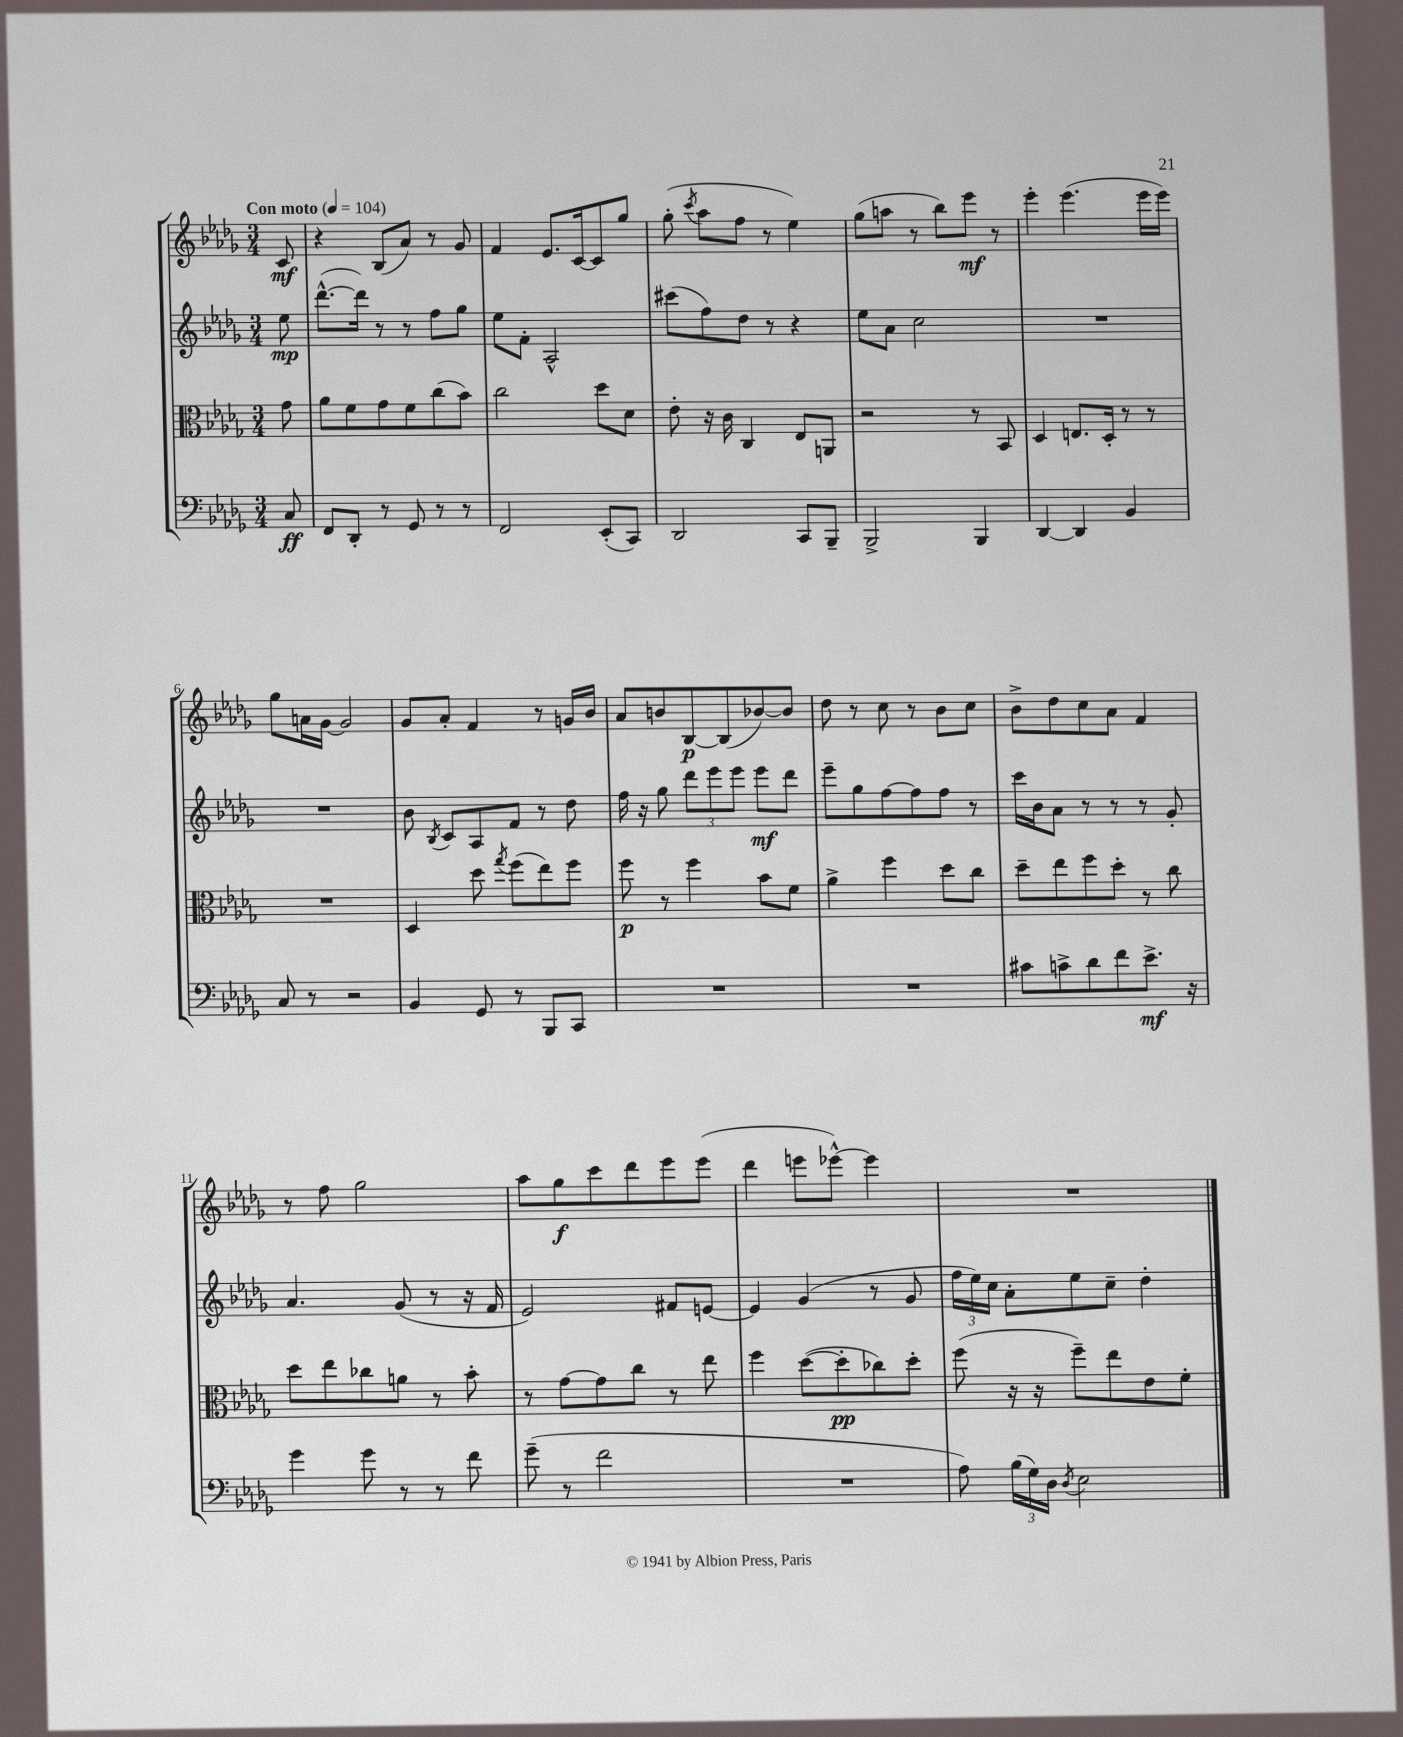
<<
\new StaffGroup <<
\new Staff = "s0" {
    \clef treble \key des \major \numericTimeSignature \time 3/4 \partial 8 \tempo "Con moto" 4 = 104
    \autoBeamOff c'8\mf |
    r4 bes8[( aes'8]) r8 ges'8 |
    f'4 ees'8.[ c'16~ c'8 ges''8] |
    ges''8-.( \acciaccatura { c'''8 } aes''8[ f''8] r8 ees''4) |
    ges''8[( a''8] r8 bes''8[) ees'''8]\mf r8 |
    ees'''4-. ees'''4.( ees'''16[ ees'''16]) |
    ges''8[ a'16 ges'16]~ ges'2 |
    ges'8[ aes'8]-. f'4 r8 g'16[ bes'16] |
    aes'8[ b'8 bes8~\p bes8( bes'8~) bes'8] |
    des''8 r8 c''8 r8 bes'8[ c''8] |
    bes'8[-> des''8 c''8 aes'8] f'4 |
    r8 f''8 ges''2 |
    aes''8[ ges''8\f c'''8 des'''8 ees'''8 ees'''8]( |
    des'''4 e'''8[ ees'''8]~-^) ees'''4 |
    R2. \bar "|." |
}
\new Staff = "s1" {
    \clef treble \key des \major \numericTimeSignature \time 3/4 \partial 8
    \autoBeamOff ees''8\mp |
    des'''8.[~-^( des'''16]) r8 r8 f''8[ ges''8] |
    ees''8[ f'8]-. aes2-^ |
    cis'''8[( f''8) des''8] r8 r4 |
    ees''8[ aes'8] c''2 |
    R2. |
    R2. |
    bes'8 \acciaccatura { bes8 } c'8[ aes8 f'8] r8 des''8 |
    f''16 r16 ges''8 \tuplet 3/2 { des'''8[ ees'''8 ees'''8] } ees'''8[\mf des'''8] |
    ees'''8[-- ges''8 f''8~ f''8 f''8] r8 |
    c'''16[ bes'16 aes'8] r8 r8 r8 ges'8-. |
    aes'4. ges'8( r8 r16 f'16 |
    ees'2) fis'8[ e'8]~ |
    e'4 ges'4( r8 ges'8 |
    \tuplet 3/2 { f''16[ ees''16) c''16] } aes'8[-. ees''8 c''8]-- des''4-. \bar "|." |
}
\new Staff = "s2" {
    \clef alto \key des \major \numericTimeSignature \time 3/4 \partial 8
    \autoBeamOff ges'8 |
    aes'8[ f'8 ges'8 f'8 c''8( bes'8]) |
    c''2 des''8[ des'8] |
    ees'8-. r16 c'16 c4 ees8[ a,8] |
    r2 r8 bes,8 |
    des4 e8.[ des16]-. r8 r8 |
    R2. |
    des4 des''8 \acciaccatura { ges''8 } f''8[( ees''8) f''8] |
    f''8\p r8 f''4 bes'8[ f'8] |
    aes'4-> f''4 des''8[ c''8] |
    des''8[-- ees''8 f''8 des''8]-. r8 c''8 |
    des''8[ ees''8 ces''8 a'8] r8 bes'8-. |
    r8 ges'8[~ ges'8 c''8] r8 ees''8 |
    f''4 des''8[~( des''8-.\pp ces''8) des''8]-. |
    f''8( r16 r16 f''8[--) ees''8 ees'8 f'8]-. \bar "|." |
}
\new Staff = "s3" {
    \clef bass \key des \major \numericTimeSignature \time 3/4 \partial 8
    \autoBeamOff c8\ff |
    f,8[ des,8]-. r8 ges,8 r8 r8 |
    f,2 ees,8[-.( c,8]) |
    des,2 c,8[ bes,,8]-- |
    bes,,2-> bes,,4 |
    des,4~ des,4 bes,4 |
    c8 r8 r2 |
    bes,4 ges,8 r8 bes,,8[ c,8] |
    R2. |
    R2. |
    cis'8[ c'8-> des'8 f'8 ees'8.]->\mf r16 |
    ges'4 ges'8 r8 r8 f'8 |
    ges'8--( r8 f'2 |
    R2. |
    aes8) \tuplet 3/2 { bes16[( ges16) des16] } \acciaccatura { des8 } ees2 \bar "|." |
}
>>
>>
